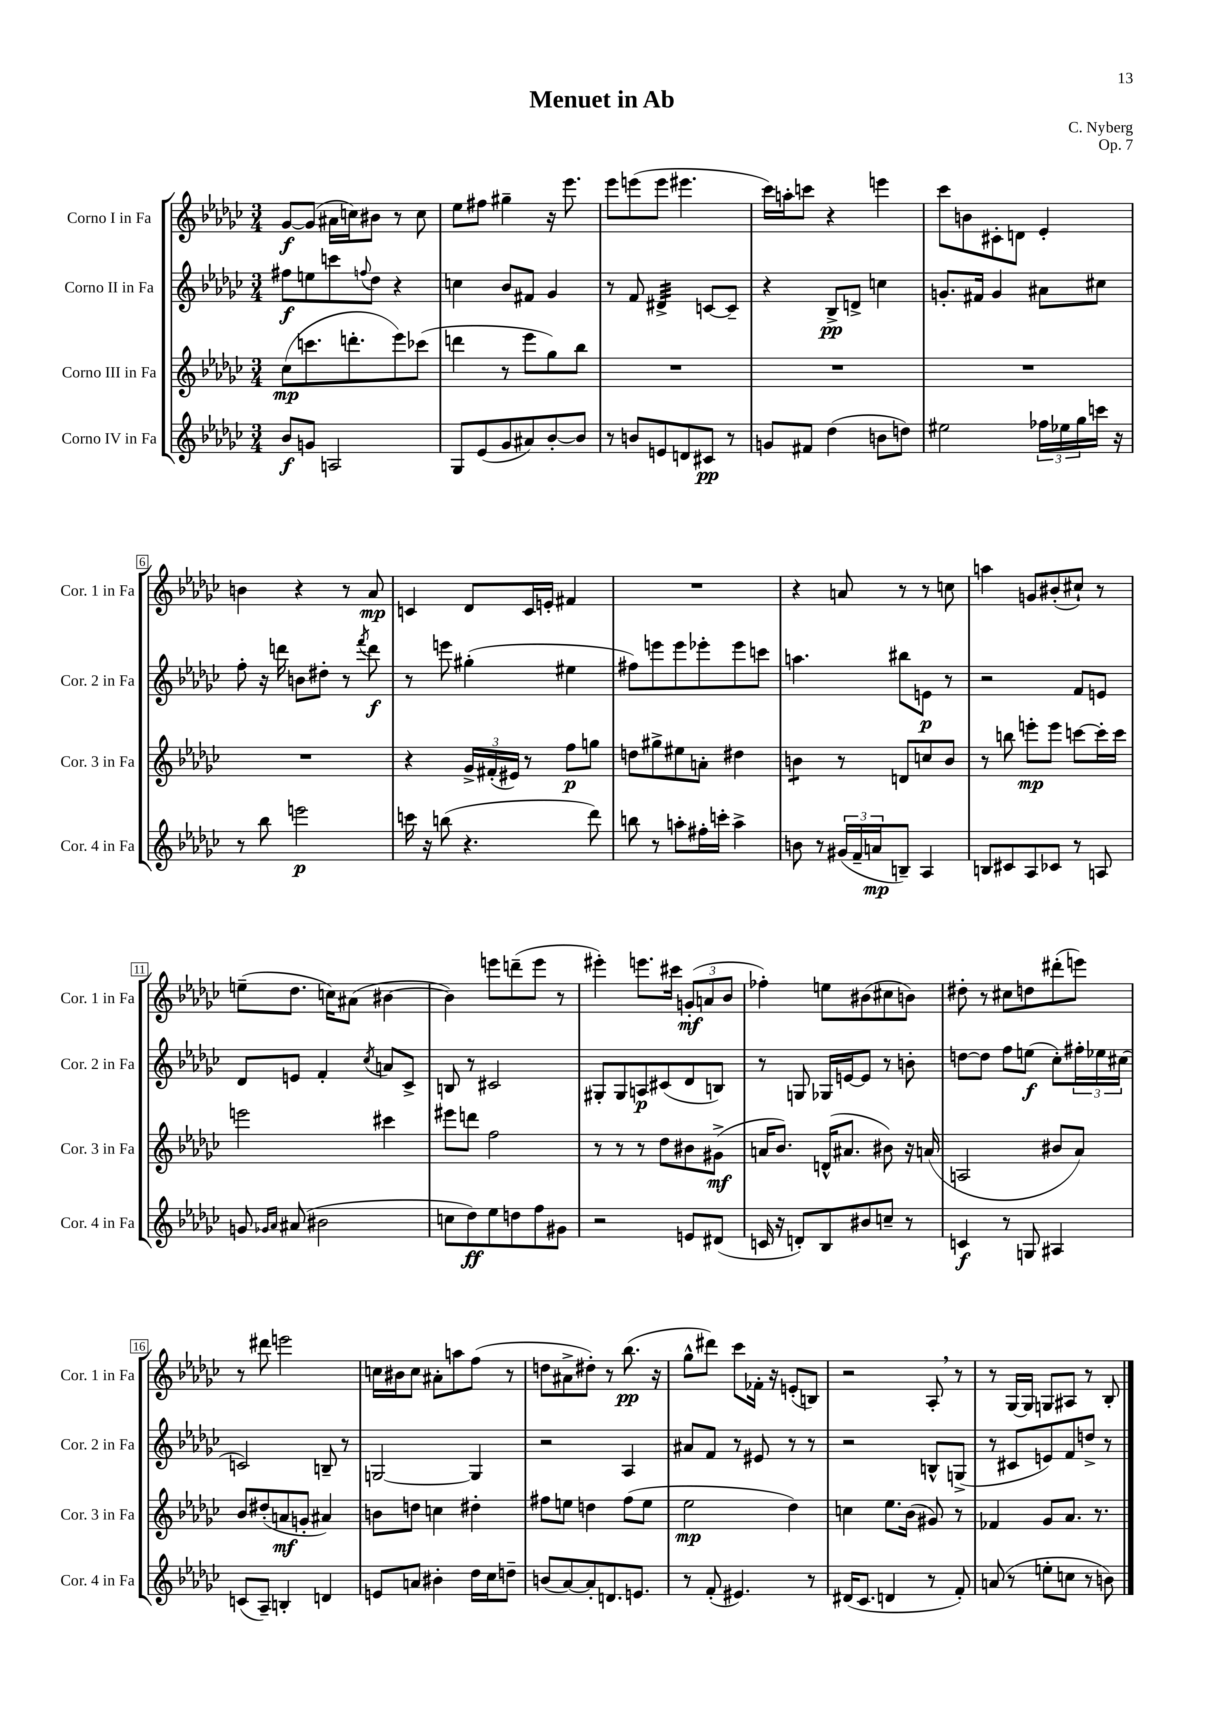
\header { title = "Menuet in Ab" composer = "C. Nyberg" opus = "Op. 7" }
<<
\new StaffGroup <<
\new Staff = "s0" \with { instrumentName = "Corno I in Fa" shortInstrumentName = "Cor. 1 in Fa" } {
    \clef treble \key ges \major \numericTimeSignature \time 3/4
    ges'8~\f ges'8( ais'16 c''16) bis'8 r8 c''8 |
    ees''8 fis''8 gis''4-- r16 ees'''8. |
    ees'''8 e'''8( e'''8 eis'''4. |
    ces'''16) a''16-. c'''8 r4 e'''4 |
    ces'''8 b'8 cis'8-. d'8 ees'4-. |
    b'4 r4 r8 aes'8\mp |
    c'4 des'8 c'16 e'16-. fis'4 |
    R2. |
    r4 a'8 r8 r8 c''8 |
    a''4 g'8 bis'8-.( cis''8-!) r8 |
    e''8--( des''8. c''16) ais'8( bis'4~ |
    bis'4) e'''8 d'''8--( e'''8 r8 |
    eis'''4-.) e'''8. cis'''16 \tuplet 3/2 { g'8-.\mf( a'8 bes'8 } |
    fes''4-.) e''8 bis'8( cis''8 b'8) |
    dis''8-. r8 cis''8 d''8 dis'''8-.( e'''8) |
    r8 dis'''8 e'''2 |
    c''16 bis'16 c''8 ais'8-. a''8 f''8( r8 |
    d''8 ais'8-> dis''8-.) r8 bes''8.\pp( r16 |
    ges''8-^ dis'''8) ces'''8 fes'16-. r16 e'8-.( b8) |
    r2 aes8-. \breathe r8 |
    r8 ges16~ ges16 g8 ais8 r8 bes8-. \bar "|." |
}
\new Staff = "s1" \with { instrumentName = "Corno II in Fa" shortInstrumentName = "Cor. 2 in Fa" } {
    \clef treble \key ges \major \numericTimeSignature \time 3/4
    fis''8\f e''8 c'''8 \appoggiatura { f''8 } des''8 r4 |
    c''4 bes'8 fis'8 ges'4 |
    r8 f'8 dis'4:32-> c'8~ c'8-- |
    r4 bes8->\pp d'8-> c''4 |
    g'8.-. fis'16 g'4 ais'8 cis''8 |
    f''8-. r16 d'''16 b'8 dis''8-. r8 \acciaccatura { f'''8 } d'''8\f |
    r8 e'''8 gis''4-.( eis''4 |
    fis''8) e'''8 e'''8 ees'''8-. ees'''8 c'''8 |
    a''4. bis''8 e'8\p r8 |
    r2 f'8 e'8 |
    des'8 e'8 f'4-. \acciaccatura { ces''8 } a'8 ces'8-> |
    b8 r8 cis'2 |
    gis8-. gis8 a8\p cis'8( des'8 b8) |
    r8 g8 ges16 e'16~ e'8 r8 b'8-. |
    d''8~ d''8 f''8 e''8\f( ces''8-.) \tuplet 3/2 { fis''16-. ees''16 cis''16( } |
    c'2) b8-- r8 |
    g2~ g4 |
    r2 aes4 |
    ais'8 f'8 r8 eis'8 r8 r8 |
    r2 b8-^ g8->( |
    r8 cis'8 e'8) f'8 d''8-> r8 \bar "|." |
}
\new Staff = "s2" \with { instrumentName = "Corno III in Fa" shortInstrumentName = "Cor. 3 in Fa" } {
    \clef treble \key ges \major \numericTimeSignature \time 3/4
    ces''8\mp( c'''8. d'''8.-. ees'''8) ces'''8( |
    d'''4 r8 ees'''8 ges''8) bes''8 |
    R2. |
    R2. |
    R2. |
    R2. |
    r4 \tuplet 3/2 { ges'16-> fis'16-.( eis'16) } r8 f''8\p g''8 |
    d''8 gis''8-> eis''8 a'8-. dis''4 |
    b'4:8 r8 d'8 c''8 b'8 |
    r8 b''8 e'''8-.\mp e'''8 c'''8~ c'''16-. c'''16 |
    e'''2 cis'''4 |
    eis'''8 d'''8 f''2 |
    r8 r8 r8 des''8 bis'8 gis'8->\mf( |
    a'16 bes'8.) d'16-^( ais'8. bis'8) r16 a'16( |
    a2 bis'8 aes'8) |
    bes'8 dis''8-.( a'8\mf g'8-. ais'4) |
    b'8 d''8 c''4 dis''4-. |
    fis''8 e''8 d''4 fis''8( e''8 |
    ees''2\mp des''4) |
    c''4 ees''8. bes'16( gis'8) r8 |
    fes'4 ges'8 aes'8. r8. \bar "|." |
}
\new Staff = "s3" \with { instrumentName = "Corno IV in Fa" shortInstrumentName = "Cor. 4 in Fa" } {
    \clef treble \key ges \major \numericTimeSignature \time 3/4
    bes'8\f g'8 a2 |
    ges8 ees'8( ges'8 ais'8) bes'8~-. bes'8 |
    r8 b'8 e'8 d'8 cis'8\pp r8 |
    g'8 fis'8 des''4( b'8 d''8) |
    eis''2 \tuplet 3/2 { fes''16 ees''16 ges''16 } c'''16 r16 |
    r8 bes''8 e'''2\p |
    c'''16 r16 b''8( r4. des'''8) |
    b''8 r8 a''8-. fis''16-. c'''16-. a''4-> |
    b'8 r8 \tuplet 3/2 { gis'16( f'16-- a'16\mp } b8--) aes4 |
    b8 cis'8 aes8 ces'8 r8 a8 |
    g'8 \grace { ges'16 aes'16 } ais'8( bis'2 |
    c''8 des''8\ff) ees''8 d''8 f''8 gis'8 |
    r2 e'8 dis'8( |
    c'16 r16 d'8-.) bes8 bis'8 c''8-- r8 |
    c'4\f r8 g8 ais4 |
    c'8( aes8--) b4-. d'4 |
    e'8 a'8 bis'4-. des''16 ces''16 d''8-- |
    b'8( aes'8~) aes'8-. d'8. e'8. |
    r8 f'8-.( eis'4.) r8 |
    dis'16( ces'8. d'4 r8 f'8-.) |
    a'8( r8 e''8-. c''8 r8 b'8) \bar "|." |
}
>>
>>
\layout { \context { \Score \override BarNumber.stencil = #(make-stencil-boxer 0.1 0.3 ly:text-interface::print) } }
